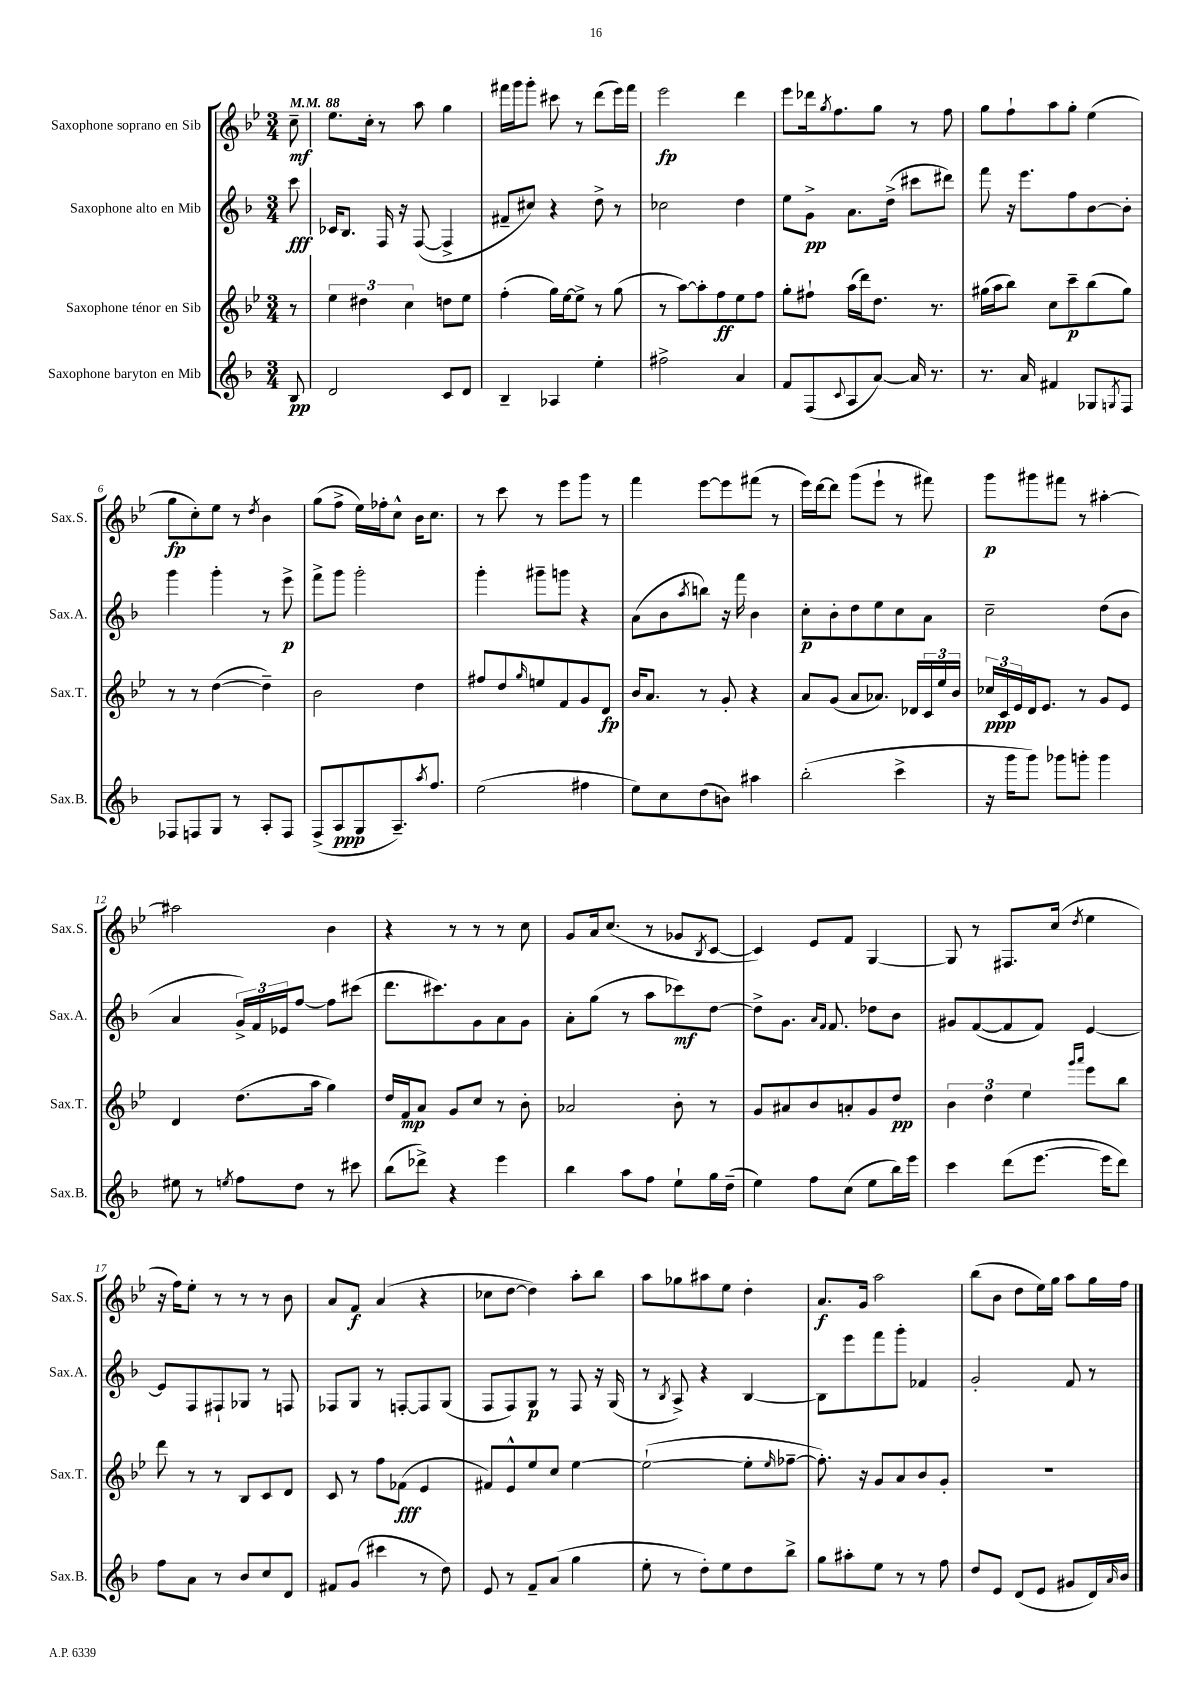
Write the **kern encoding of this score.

**kern	**kern	**kern	**kern
*staff4	*staff3	*staff2	*staff1
*clefG2	*clefG2	*clefG2	*clefG2
*k[b-]	*k[b-e-]	*k[b-]	*k[b-e-]
*M3/4	*M3/4	*M3/4	*M3/4
*MM88	*MM88	*MM88	*MM88
8B-	8r	8ccc	8cc~
=	=	=	=
2d	6ee-	16c-	8.ee-
.	.	8.B-	.
.	6dd#	.	.
.	.	.	16cc'
.	.	16F	8r
.	.	16r	.
.	6cc	.	.
.	.	([8F	8aa
8c	8dd	4F^]	4gg
8d	8ee-	.	.
=	=	=	=
4B-~	(4ff'	8f#~	16fff#
.	.	.	16ggg
.	.	8cc#)	8ggg'
4A-	16gg)	4r	8ccc#
.	[16ee-	.	.
.	8ee-^]	.	8r
4ee'	8r	8dd^	(8ddd
.	(8gg	8r	16eee-)
.	.	.	16fff#
=	=	=	=
2ff#^	8r	2cc-	2eee-
.	[8aa)	.	.
.	8aa']	.	.
.	8ff	.	.
4a	8ee-	4dd	4ddd
.	8ff	.	.
=	=	=	=
8f	8gg'	8ee	8eee-
(8F	8ff#`	8g^	16ddd-
.	.	.	8qgg
.	.	.	8.ff
8qqc	.	.	.
8A	(16aa	8.a	.
.	16ddd)	.	.
[8a)	8.dd	.	8gg
.	.	(16dd^	.
16a]	.	8ccc#	8r
8.r	8.r	.	.
.	.	8ddd#)	8ff
=	=	=	=
8.r	(16gg#	8fff	8gg
.	16aa	.	.
.	8bb-)	16r	8ff`
16a	.	8.eee	.
4f#	8cc	.	8aa
.	8ccc~	8ff	8gg'
8G-	(8bb-	[8b-	(4ee-
8qG	.	.	.
8F	8gg#)	8b-']	.
=	=	=	=
8F-	8r	4ggg	8gg
8F	8r	.	8cc')
8G	([4dd	4ggg'	8ee-
8r	.	.	8r
.	.	.	8qdd
8A'	4dd~])	8r	4b-
8F	.	8eee^	.
=	=	=	=
(8F^	2b-	8fff^	(8gg
8A	.	8ggg	8ff^
8G	.	2ggg'	16ee-)
.	.	.	16ff-'
8.A~)	.	.	8cc^^
.	4dd	.	16b-
8qaa	.	.	.
8.ff	.	.	8.cc
=	=	=	=
(2ee	8ff#	4ggg'	8r
.	8dd	.	8ccc
.	16qqgg	.	.
.	8ee	8ggg#~	8r
.	8f	8ggg	8eee-
4ff#	8g	4r	8ggg
.	8d	.	8r
=	=	=	=
8ee)	16b-	(8a	4fff
.	8.a	.	.
8cc	.	8b-	.
.	.	8qaa	.
(8dd	8r	8bb)	[8eee-
8b)	8g'	16r	8eee-]
.	.	16fff	.
4aa#	4r	4b-	(8fff#
.	.	.	8r
=	=	=	=
(2bb-'	8a	8cc'	16eee-)
.	.	.	[16ddd
.	(8g	8b-'	8ddd]
.	8a	8dd	(8ggg
.	8.a-)	8ee	8eee-`
4ccc^	.	8cc	8r
.	16d-	.	.
.	24c	8a	8fff#)
.	24ee-	.	.
.	24b-	.	.
=	=	=	=
16r	24cc-	2cc~	8ggg
.	24c	.	.
16ggg	.	.	.
.	24e-	.	.
8ggg)	16d	.	8ggg#
.	8.e-	.	.
8ggg-	.	.	8fff#
8ggg'	8r	.	8r
4ggg	8g	(8dd	[4aa#'
.	8e-	8b-	.
=	=	=	=
8ee#	4d	4a	2aa#]
8r	.	.	.
8qee	.	.	.
8ff	(8.dd	24g^)	.
.	.	24f	.
.	.	24e-	.
8dd	.	[8ff	.
.	16aa	.	.
8r	4gg)	8ff]	4b-
8ccc#	.	(8ccc#	.
=	=	=	=
(8bb-	16dd	8.ddd	4r
.	16f	.	.
8ddd-^)	8a	.	.
.	.	8.ccc#)	.
4r	8g	.	8r
.	8cc	8g	8r
4eee	8r	8a	8r
.	8b-'	8g	8cc
=	=	=	=
4bb-	2a-	8a'	8g
.	.	(8gg	16a
.	.	.	(8.cc
8aa	.	8r	.
8ff	.	8aa	8r
8ee`	8b-'	8ccc-)	8g-
.	.	.	8qB-
16gg	8r	[8dd	[8c
(16dd~	.	.	.
=	=	=	=
4ee)	8g	8dd^]	4c])
.	8a#	8.g	.
8ff	8b-	.	8e-
.	.	16qqa	.
.	.	16qqf	.
.	.	8.f	.
(8cc	8a'	.	8f
8ee	8g	8dd-	[4G
16bb-)	8dd	8b-	.
16eee	.	.	.
=	=	=	=
4ccc	6b-	8g#	8G]
.	.	([8f	8r
.	6dd	.	.
(8ddd	.	8f]	8.F#
.	6ee-	.	.
[8.eee	.	8f)	.
.	.	.	(16cc
.	16qqggg	.	.
.	16qqaaa	.	8qdd
.	8eee-	[4e	4ee-
16eee]	.	.	.
8ddd)	8bb-	.	.
=	=	=	=
8ff	8ddd	8e]	16r
.	.	.	16ff)
8a	8r	8F	8ee-'
8r	8r	8F#`	8r
8b-	8B-	8G-	8r
8cc	8c	8r	8r
8d	8d	8F	8b-
=	=	=	=
8f#	8c	8F-	8a
(8g	8r	8G	8f
4ccc#	8ff	8r	(4a
.	(8f-	[8F'	.
8r	4e-	8F]	4r
8dd)	.	(8G	.
=	=	=	=
8e	8f#)	8F	8cc-
8r	8e-^^	8F)	[8dd
8f~	8ee-	8G	4dd])
(8a	8cc	8r	.
4gg	[4ee-	8F	8aa'
.	.	16r	8bb-
.	.	(16G	.
=	=	=	=
8ee'	(2ee-`_	8r	8aa
.	.	8qB-	.
8r	.	8A^)	8gg-
8dd')	.	4r	8aa#
8ee	.	.	8ee-
8dd	8ee-']	[4B-	4dd'
.	16qqee-	.	.
8bb-^	[8ff-~	.	.
=	=	=	=
8gg	8.ff-'])	8B-]	8.a
8aa#'	.	8eee	.
.	16r	.	16g
8ee	8g	8fff	2aa
8r	8a	8ggg'	.
8r	8b-	4f-	.
8ff	8g'	.	.
=	=	=	=
8dd	2.r	2g'	(8bb-
8e	.	.	8b-
(8d	.	.	8dd
8e	.	.	16ee-)
.	.	.	16gg
8g#	.	8f	8aa
16d)	.	8r	16gg
16qqa	.	.	.
16b-	.	.	16ff
==	==	==	==
*-	*-	*-	*-
